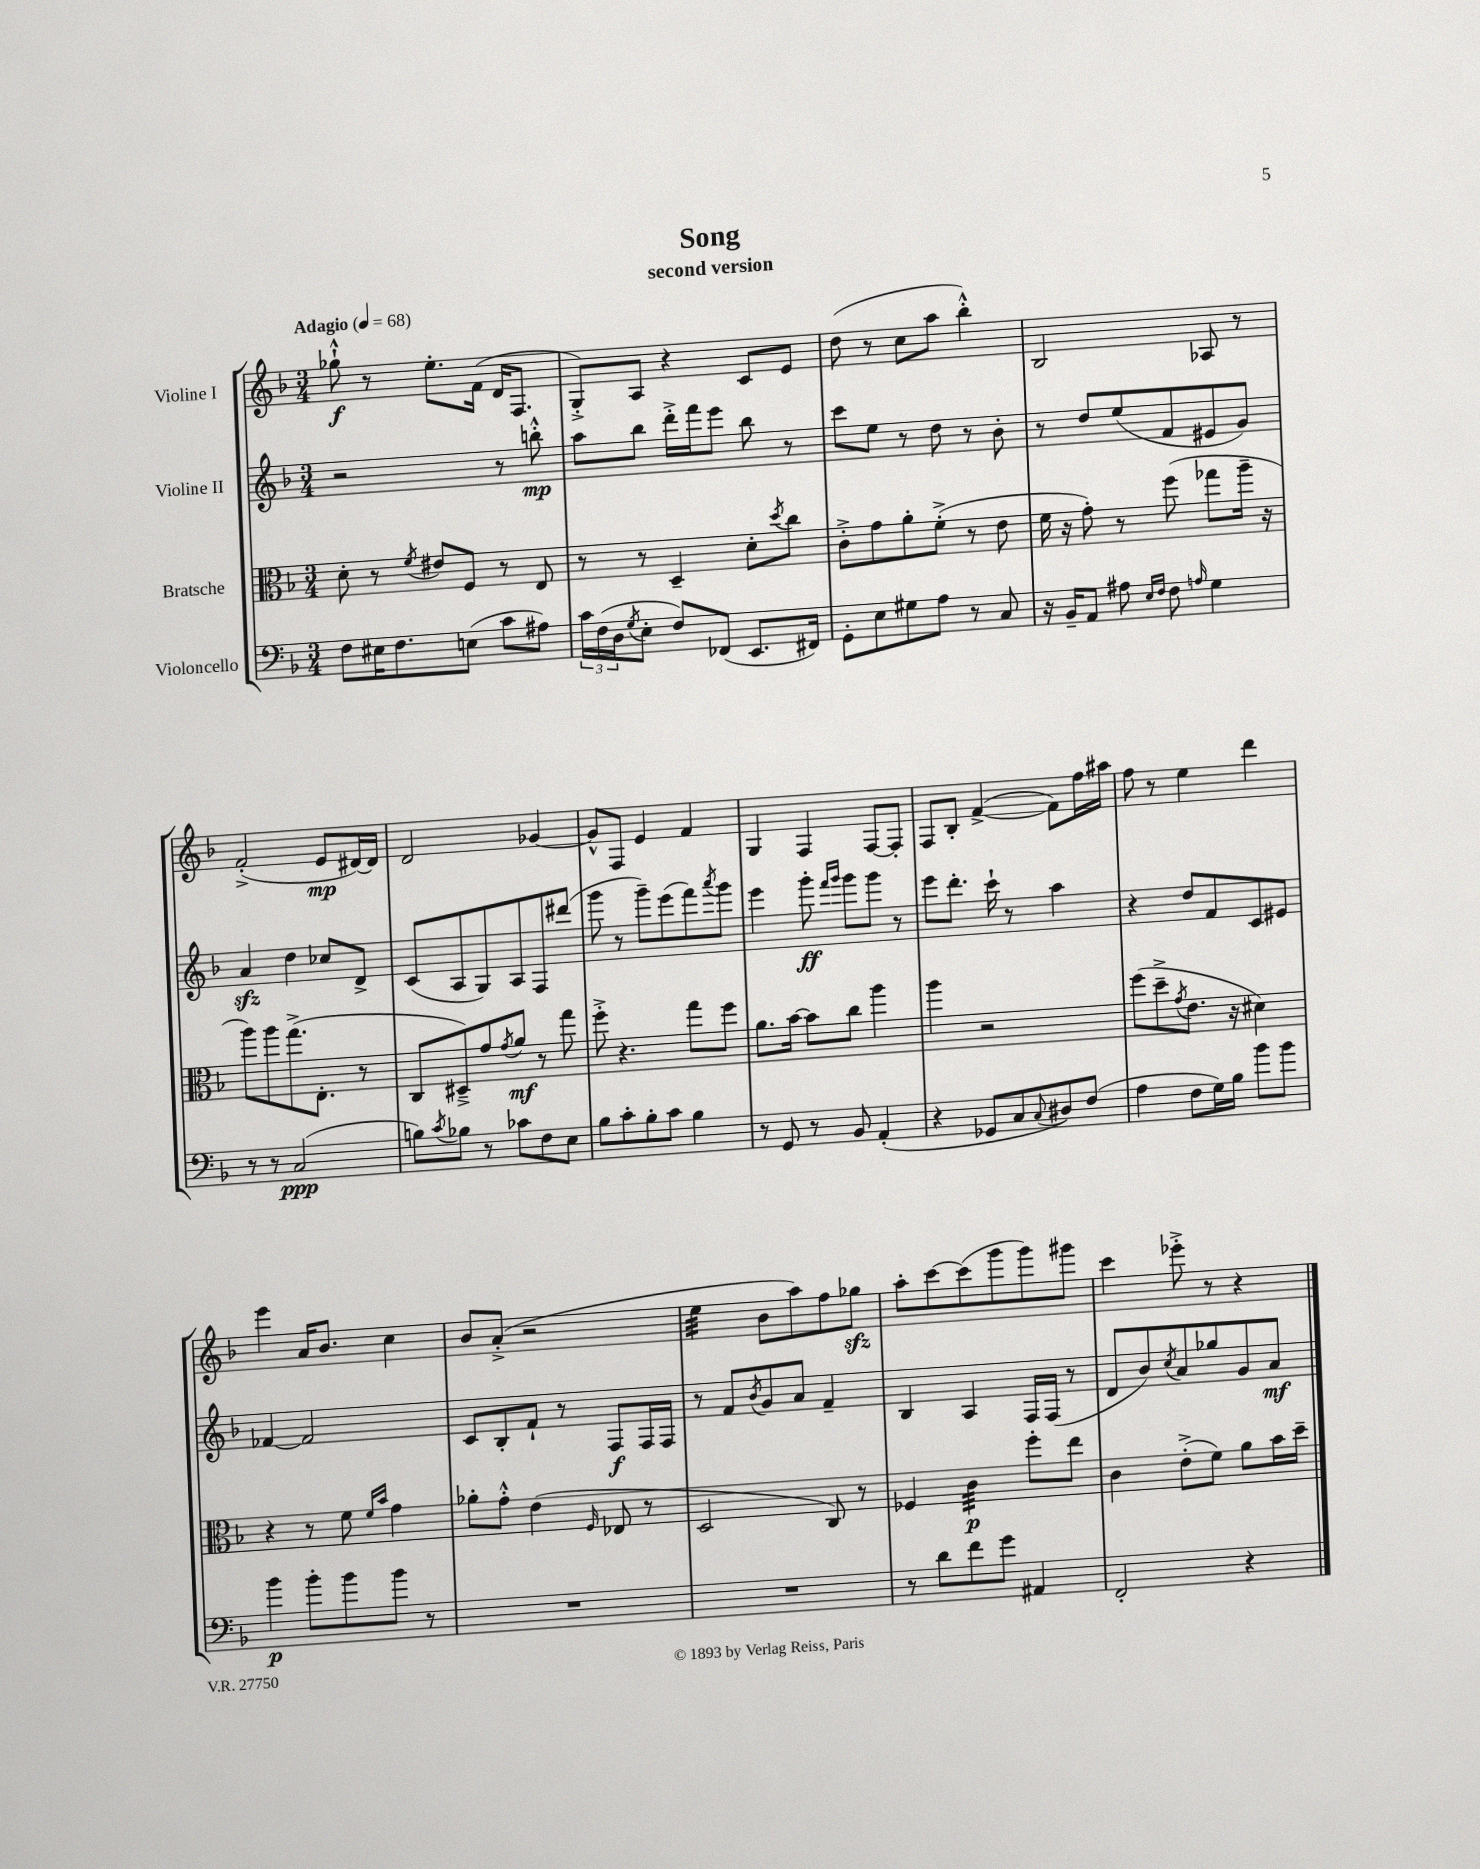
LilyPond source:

\header { title = "Song" subtitle = "second version" }
<<
\new StaffGroup <<
\new Staff = "s0" \with { instrumentName = "Violine I" } {
    \clef treble \key f \major \numericTimeSignature \time 3/4 \tempo "Adagio" 4 = 68
    ges''8-!-^\f r8 e''8.-. f'16( d'16 f8. |
    g8-.->) a8 r4 c'8 e'8 |
    d''8( r8 c''8 a''8 bes''4-.-^) |
    bes2 aes8 r8 |
    f'2-.->( e'8\mp dis'16~) dis'16 |
    d'2 ges'4~ |
    ges'8-^ f8 e'4 f'4 |
    g4 f4 f8~ f8-. |
    f8 bes8-. f'4~->( f'8) f''16 ais''16 |
    f''8 r8 e''4 d'''4 |
    e'''4 a'16 bes'8. c''4 |
    bes'8 a'8-.->( r2 |
    e''4:32 bes'8 a''8) f''8 ges''8\sfz |
    a''8-. c'''8~ c'''8( g'''8 g'''8) gis'''8 |
    c'''4 ees'''8-.-> r8 r4 \bar "|." |
}
\new Staff = "s1" \with { instrumentName = "Violine II" } {
    \clef treble \key f \major \numericTimeSignature \time 3/4
    r2 r8 b''8-.-^\mp |
    a''8 bes''8 d'''16-.-> f'''16 e'''8 bes''8 r8 |
    c'''8 e''8 r8 d''8 r8 bes'8-. |
    r8 d''8 e''8( f'8 eis'8 g'8) |
    a'4\sfz d''4 ces''8 d'8-> |
    c'8( a8 g8) a8 f8 dis'''8( |
    g'''8 r8 g'''8--) e'''8( f'''8) \acciaccatura { a'''8 } g'''8 |
    e'''4 g'''8-.\ff \grace { f'''16 g'''16 } g'''8 g'''8 r8 |
    e'''8 d'''8.-. c'''16-! r8 a''4 |
    r4 d''8 f'8 c'8 eis'8 |
    fes'4~ fes'2 |
    c'8 bes8-. f'8-! r8 f8\f f16 f16 |
    r8 f'8 \acciaccatura { bes'8 } g'8 a'8 f'4-- |
    bes4 a4 f16 f16( r8 |
    d'8 bes'8) \acciaccatura { c''8 } a'8 ges''8 g'8 a'8\mf \bar "|." |
}
\new Staff = "s2" \with { instrumentName = "Bratsche" } {
    \clef alto \key f \major \numericTimeSignature \time 3/4
    d'8-. r8 \acciaccatura { f'8 } eis'8 f8 r8 e8 |
    r8 r8 d4-- d'8-. \acciaccatura { d''8 } c''8 |
    c'8-.-> g'8 a'8-. f'8-.->( r8 e'8 |
    f'16 r16 g'8-.) r8 f''8( ges''8 a''16-- r16 |
    a''8) a''8 g''8.->( e8.-. r8 |
    c8 dis8--->) g'8 \acciaccatura { g'8 } a'8\mf r8 g''8 |
    f''8-.-> r4. g''8 f''8 |
    a'8. bes'16~ bes'8 c''8 a''4 |
    a''4 r2 |
    f''8( d''8---> \acciaccatura { g'8 } e'8. r16 dis'4) |
    r4 r8 f'8 \grace { f'16 bes'16 } g'4 |
    aes'8-. g'8-.-^ e'4( \grace { f16 } ees8 r8 |
    d2 c8) r8 |
    fes4 c'4:32\p f''8-. e''8 |
    c'4 e'8-.->( f'8) a'8 bes'16 d''16-- \bar "|." |
}
\new Staff = "s3" \with { instrumentName = "Violoncello" } {
    \clef bass \key f \major \numericTimeSignature \time 3/4
    f8 eis16 f8. e8( c'8 ais8) |
    \tuplet 3/2 { c'16 f16( d16 } \acciaccatura { g8 } e8-. f8) fes,8( e,8. fis,16) |
    g,8-. e8 gis8 a8 r8 c8 |
    r16 bes,16-- a,8 ais8 \grace { e16 f16 } f8 \grace { a16 } g4 |
    r8 r8 c2\ppp( |
    b8) \acciaccatura { c'8 } bes8 r8 ces'8 f8 e8 |
    bes8 c'8-. bes8-. c'8 bes4 |
    r8 g,8 r8 bes,8 a,4-.( |
    r4 ges,8 c8 \appoggiatura { c8 } dis8) f8( |
    a4 f8 g16) bes16 bes'8 bes'8 |
    bes'4\p bes'8-. bes'8 bes'8 r8 |
    R2. |
    R2. |
    r8 d'8 f'8 g'8 ais,4 |
    f,2-. r4 \bar "|." |
}
>>
>>
\layout { \context { \Score \remove "Bar_number_engraver" } }
